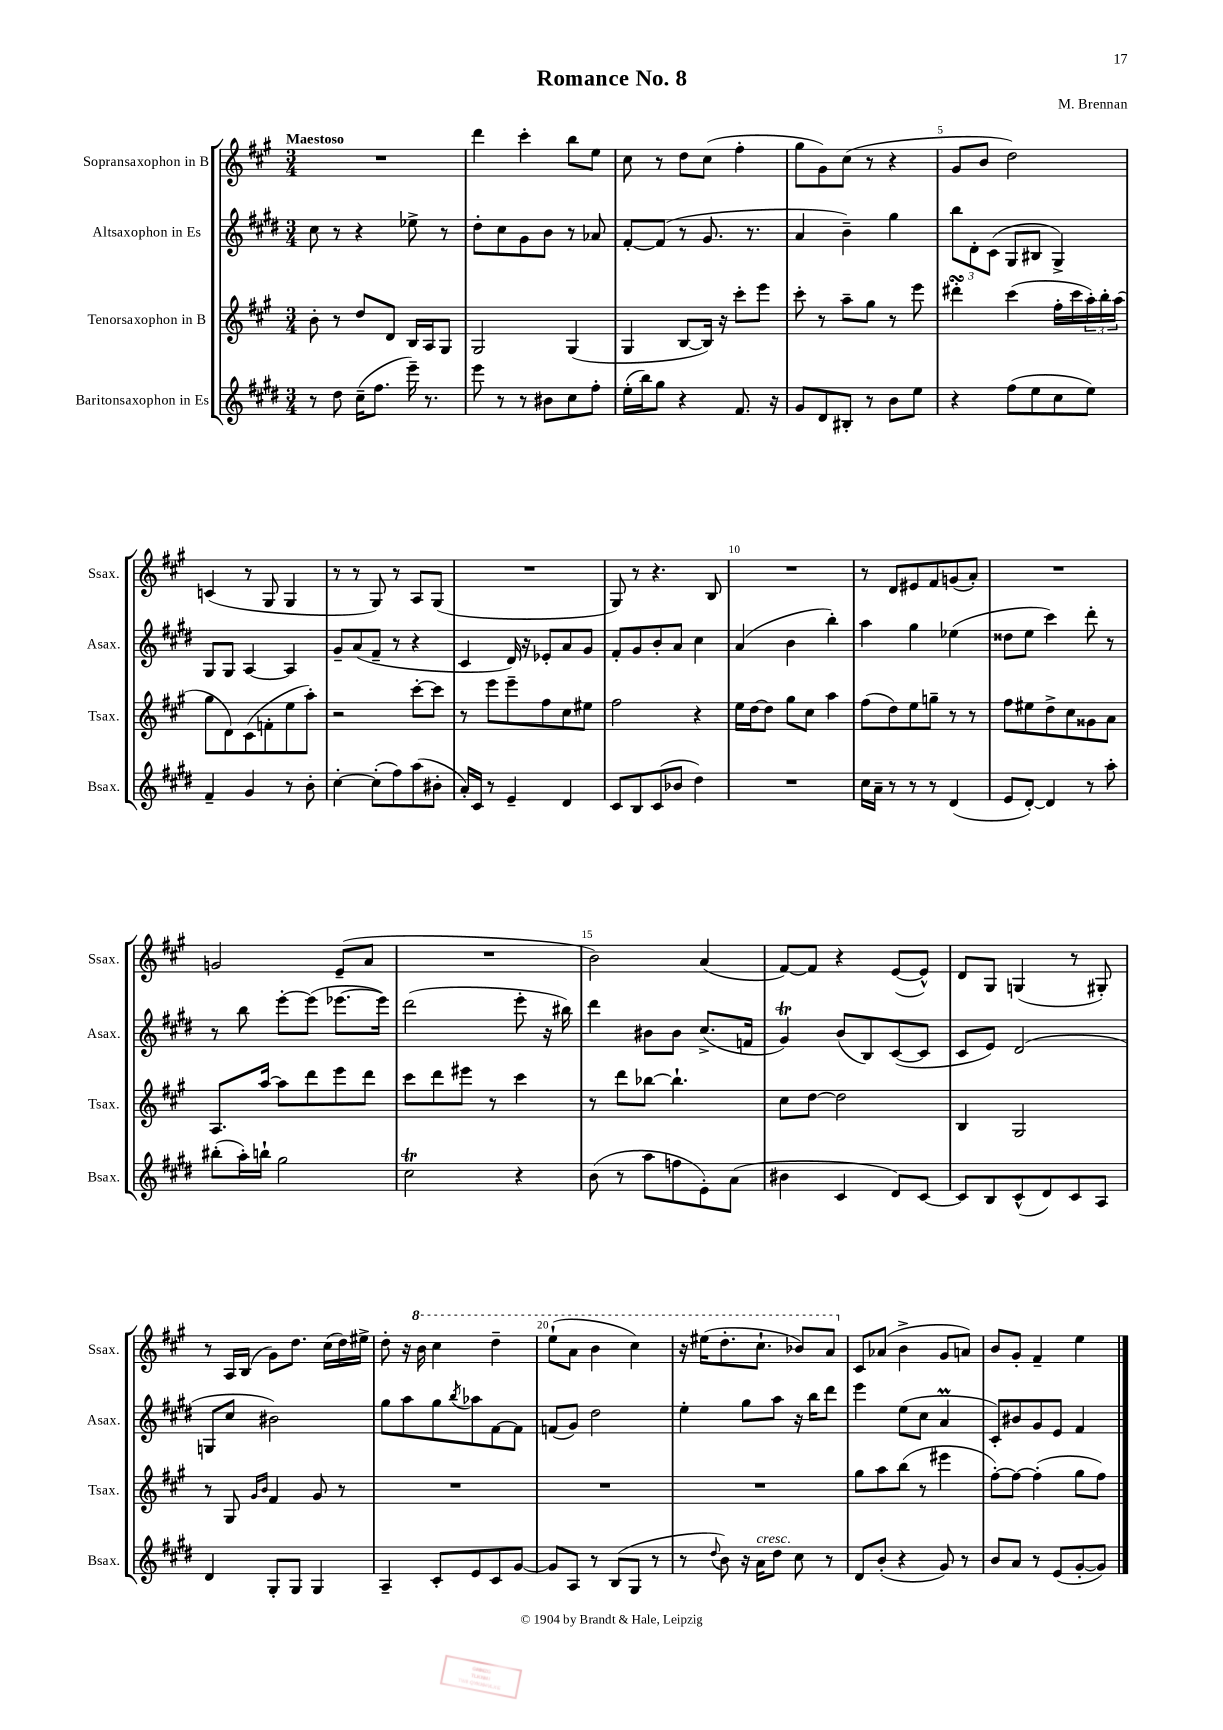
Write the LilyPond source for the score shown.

\header { title = "Romance No. 8" composer = "M. Brennan" }
<<
\new StaffGroup <<
\new Staff = "s0" \with { instrumentName = "Sopransaxophon in B" shortInstrumentName = "Ssax." } {
    \clef treble \key a \major \numericTimeSignature \time 3/4 \tempo "Maestoso"
    R2. |
    d'''4 cis'''4-. b''8 e''8 |
    cis''8 r8 d''8 cis''8( fis''4-. |
    gis''8 gis'8) cis''8( r8 r4 |
    gis'8 b'8 d''2) |
    c'4( r8 gis8 gis4 |
    r8 r8 gis8) r8 a8 gis8( |
    R2. |
    gis8) r8 r4. b8 |
    R2. |
    r8 d'8 eis'8 fis'8 g'8( a'8-.) |
    R2. |
    g'2 e'8--( a'8 |
    R2. |
    b'2) a'4( |
    fis'8~) fis'8 r4 e'8~( e'8-^) |
    d'8 gis8 g4( r8 gis8-.) |
    r8 a16 b16( gis'8) d''8. cis''16( d''16) eis''16-> |
    d''8-. r16 \ottava #1 b''16 cis'''4 d'''4-- |
    e'''8-!( a''8 b''4 cis'''4) |
    r16 eis'''16( d'''8.-. cis'''8.-! bes''8) a''8 \ottava #0 |
    cis'8 aes'8( b'4-> gis'8 a'8) |
    b'8 gis'8-. fis'4-- e''4 \bar "|." |
}
\new Staff = "s1" \with { instrumentName = "Altsaxophon in Es" shortInstrumentName = "Asax." } {
    \clef treble \key e \major \numericTimeSignature \time 3/4
    cis''8 r8 r4 ees''8-> r8 |
    dis''8-. cis''8 gis'8 b'8 r8 aes'8 |
    fis'8~-. fis'8( r8 gis'8. r8. |
    a'4 b'4--) gis''4 |
    \tuplet 3/2 { b''8 dis'8-. cis'8( } gis8 bis8 gis4->) |
    gis8 gis8 a4~ a4 |
    gis'8-- a'8( fis'8-- r8 r4 |
    cis'4 dis'16) r16 ees'8-. a'8 gis'8 |
    fis'8-. gis'8 b'8-. a'8 cis''4 |
    a'4( b'4 b''4-.) |
    a''4 gis''4 ees''4( |
    disis''8 e''8 cis'''4) dis'''8-. r8 |
    r8 b''8 e'''8~-. e'''8( ees'''8.~ ees'''16) |
    dis'''2( e'''8-. r16 bis''16) |
    dis'''4 bis'8 bis'8 cis''8.->( f'16 |
    gis'4\trill) b'8( b8) cis'8~( cis'8 |
    cis'8 e'8) dis'2( |
    g8 cis''8 bis'2) |
    gis''8 a''8 gis''8 \acciaccatura { b''8 } aes''8 fis'8~ fis'8 |
    f'8( gis'8) dis''2 |
    e''4-. gis''8 a''8 r16 b''16 dis'''8 |
    e'''4 e''8( cis''8 a'4\prall |
    cis'8-.) bis'8 gis'8 e'8 fis'4 \bar "|." |
}
\new Staff = "s2" \with { instrumentName = "Tenorsaxophon in B" shortInstrumentName = "Tsax." } {
    \clef treble \key a \major \numericTimeSignature \time 3/4
    b'8-. r8 d''8 d'8 b16 a16 gis8 |
    gis2 gis4( |
    gis4 b8~ b16) r16 cis'''8-. e'''8 |
    cis'''8-. r8 a''8-- gis''8 r8 e'''8 |
    dis'''4-.\turn cis'''4( fis''16-. cis'''16 \tuplet 3/2 { a''16-.) b''16-. a''16( } |
    gis''8 d'8) cis'8( f'8-. e''8 a''8-.) |
    r2 cis'''8~-. cis'''8 |
    r8 e'''8 e'''8-- fis''8 cis''8 eis''8 |
    fis''2 r4 |
    e''16 d''16~ d''8 gis''8 cis''8 a''4 |
    fis''8( d''8) e''8 g''8-- r8 r8 |
    fis''8 eis''8 d''8-> cis''8 gisis'8 a'8 |
    a8. a''16~ a''8 d'''8 e'''8 d'''8 |
    cis'''8 d'''8 eis'''8 r8 cis'''4 |
    r8 d'''8 bes''8~ bes''4.-! |
    cis''8 d''8~ d''2 |
    b4 gis2 |
    r8 gis8 \grace { gis'16 b'16 } fis'4 gis'8 r8 |
    R2. |
    R2. |
    R2. |
    gis''8 a''8 b''8( r8 eis'''4 |
    fis''8~-.) fis''8~ fis''4-.( gis''8 fis''8) \bar "|." |
}
\new Staff = "s3" \with { instrumentName = "Baritonsaxophon in Es" shortInstrumentName = "Bsax." } {
    \clef treble \key e \major \numericTimeSignature \time 3/4
    r8 dis''8 cis''16--( fis''8. e'''16--) r8. |
    e'''8 r8 r8 bis'8 cis''8 fis''8-. |
    e''16-.( b''16) gis''8 r4 fis'8. r16 |
    gis'8 dis'8 bis8-. r8 b'8 e''8 |
    r4 fis''8( e''8 cis''8 e''8) |
    fis'4-- gis'4 r8 b'8-. |
    cis''4~-. cis''8-.( fis''8) a''8( bis'8-. |
    a'16-.) cis'16 r8 e'4-- dis'4 |
    cis'8 b8 cis'8( bes'8 dis''4) |
    R2. |
    cis''16 a'16-- r8 r8 r8 dis'4( |
    e'8 dis'8~-.) dis'4 r8 a''8-. |
    bis''8-.( a''16-.) b''16-! gis''2 |
    cis''2\trill r4 |
    b'8( r8 a''8 f''8 e'8-.) a'8( |
    bis'4 cis'4 dis'8) cis'8~ |
    cis'8 b8 cis'8-^( dis'8) cis'8 a8 |
    dis'4 gis8-. gis8 gis4 |
    a4-- cis'8-. e'8 cis'8 gis'8~ |
    gis'8 a8 r8 b8( gis8 r8 |
    r8 \appoggiatura { dis''8 } b'8) r16 a'16^\markup { \italic "cresc." } dis''8 cis''8 r8 |
    dis'8 b'8-.( r4 gis'8) r8 |
    b'8 a'8 r8 e'8( gis'8~-. gis'8) \bar "|." |
}
>>
>>
\layout { \context { \Score \override BarNumber.break-visibility = ##(#f #t #t) barNumberVisibility = #(every-nth-bar-number-visible 5) } }
